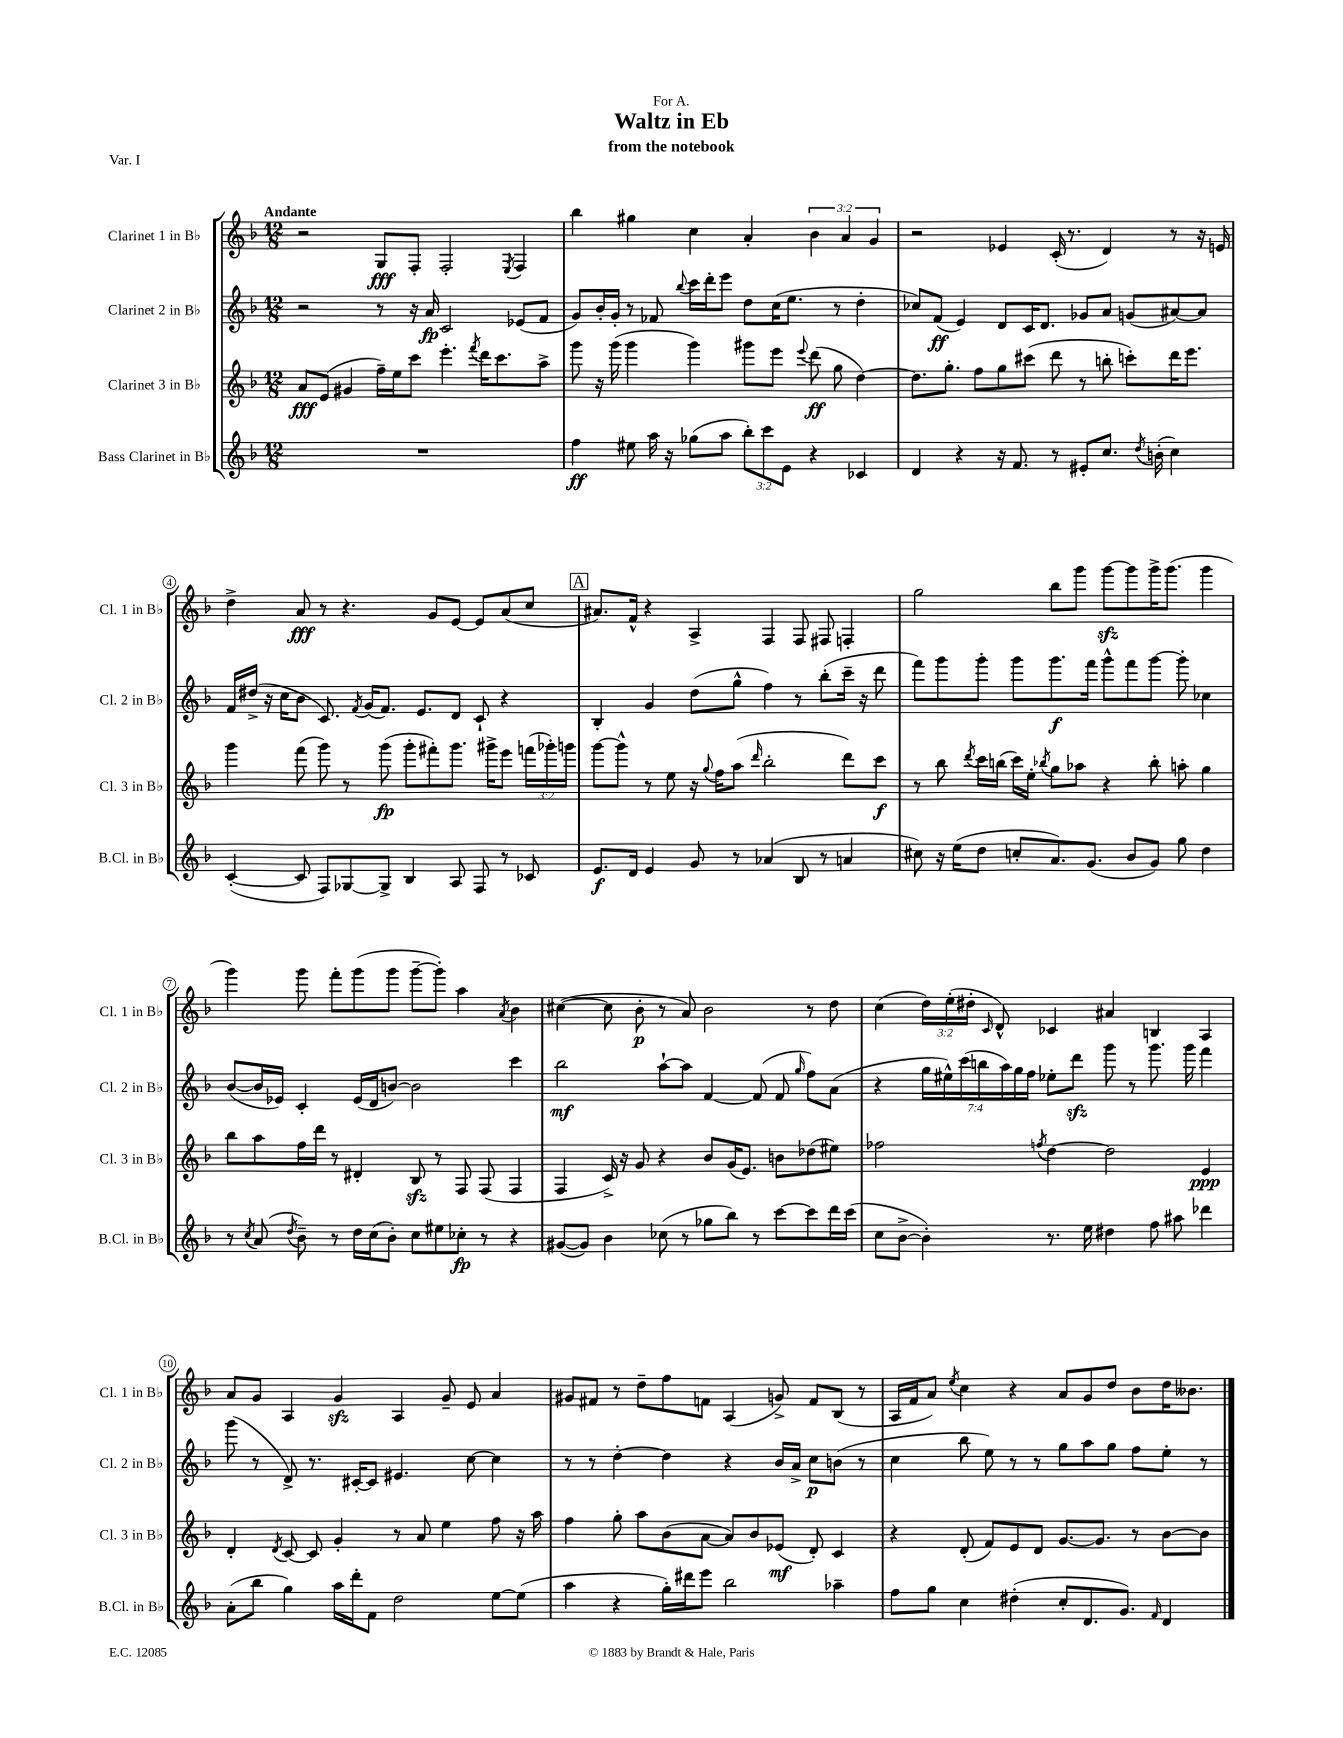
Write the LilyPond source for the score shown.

\header { title = "Waltz in Eb" subtitle = "from the notebook" dedication = "For A." piece = "Var. I" }
<<
\new StaffGroup <<
\new Staff = "s0" \with { instrumentName = "Clarinet 1 in Bb" shortInstrumentName = "Cl. 1 in Bb" } {
    \clef treble \key f \major \numericTimeSignature \time 12/8 \override Staff.TupletNumber.text = #tuplet-number::calc-fraction-text \tempo "Andante"
    \autoBeamOff r2 g8[\fff f8]-. f2-. \acciaccatura { e8 } f4 |
    bes''4 gis''4 c''4 a'4-. \tuplet 3/2 { bes'4 a'4 g'4 } |
    r2 ees'4 c'16-.( r8. d'4) r8 r16 e'16 |
    d''4-> a'8\fff r8 r4. g'8[ e'8]~ e'8[ a'8( c''8] |
    \mark \markup { \box "A" } ais'8.[) f'16]-^ r4 a4-> f4 f8 fis8 f4-. |
    g''2 bes''8[ g'''8] g'''8[~\sfz g'''8 g'''16-> g'''8.]( g'''4 |
    g'''4) g'''8 f'''8[-. g'''8( g'''8] g'''8[~-- g'''8]-.) a''4 \acciaccatura { a'8 } bes'4 |
    cis''4~( cis''8 bes'8-.\p r8 a'8) bes'2 r8 d''8 |
    c''4( \tuplet 3/2 { d''16[) e''16-.( dis''16]-. } \grace { c'16 } d'8-^) ces'4 ais'4 b4 a4 |
    a'8[ g'8] a4 g'4\sfz a4 g'8-- e'8 a'4 |
    gis'8[ fis'8] r8 d''8[-- f''8 f'8] a4( g'8->) f'8[ bes8]( r8 |
    a16[ f'16 a'8]) \acciaccatura { e''8 } c''4 r4 a'8[ g'8 d''8] bes'8[ d''16 beses'8.] \bar "|." |
}
\new Staff = "s1" \with { instrumentName = "Clarinet 2 in Bb" shortInstrumentName = "Cl. 2 in Bb" } {
    \clef treble \key f \major \numericTimeSignature \time 12/8 \override Staff.TupletNumber.text = #tuplet-number::calc-fraction-text
    \autoBeamOff r2 r8 r16 a'16\fp c'2 ees'8[( f'8] |
    g'8[) bes'16-. g'16]-. r8 fes'8 \appoggiatura { bes''8 } c'''16[ d'''16-. e'''8] d''8[ c''16( e''8.] r8 d''4-. |
    ces''8[) f'8]\ff( e'4) d'8[ c'16 d'8.] ges'8[ a'8] g'8[( ais'8~) ais'8] |
    f'16[ dis''16]->( r16 c''16[ bes'8] c'8.) \acciaccatura { f'8 } g'16[( f'8.]) e'8.[ d'8] c'8-! r4 |
    \mark \markup { \box "A" } bes4-. g'4 d''8[( g''8]-^ f''4) r8 bes''8[-.( c'''16]-- r16 d'''8 |
    f'''8[) g'''8 g'''8]-. g'''8[ g'''8.\f f'''16] g'''8[-^ f'''8 g'''8]~ g'''8-. ces''4 |
    bes'8[~( bes'16 ees'16]) c'4-. ees'16[( d'16 b'8]~) b'2 c'''4 |
    bes''2\mf a''8[~-! a''8] f'4~ f'8( f'8 \grace { g''16 } f''8[) a'8]( |
    r4 \tuplet 7/4 { g''16[ eis''16-^) c'''16( b''16 a''16) g''16 f''16] } ees''8[-. d'''8]\sfz g'''8 r8 g'''8. g'''16 f'''4 |
    g'''8( r8 d'8->) r8. cis'16[~-. cis'8] eis'4. c''8~ c''4 |
    r8 r8 d''4~-. d''4 r4 bes'16[ a'16]-> c''8[\p b'8]( r8 |
    c''4 bes''8 e''8) r8 r8 g''8[ a''8 g''8] f''8[ e''8]-. r8 \bar "|." |
}
\new Staff = "s2" \with { instrumentName = "Clarinet 3 in Bb" shortInstrumentName = "Cl. 3 in Bb" } {
    \clef treble \key f \major \numericTimeSignature \time 12/8 \override Staff.TupletNumber.text = #tuplet-number::calc-fraction-text
    \autoBeamOff a'8[\fff e'8]( gis'4 f''16[--) e''16 c'''8] e'''4.-. \acciaccatura { f'''8 } d'''16[ c'''8. a''8]-> |
    g'''8 r16 g'''16( g'''4 g'''4) gis'''8[ e'''8] \appoggiatura { e'''8 } d'''8\ff( g''8 d''4~) |
    d''8.[ g''8.]-. f''8[ g''8 cis'''8]( d'''8 r8 b''8-. c'''8[-.) d'''16 e'''8.] |
    g'''4 f'''8( g'''8) r8 g'''8\fp( g'''8[-. fis'''8-.) g'''8.] gis'''16[-> e'''8] \tuplet 3/2 { f'''16[( ges'''16-.) g'''16] } |
    \mark \markup { \box "A" } g'''8[~ g'''8]-^ r8 e''8 r16 \appoggiatura { g''8 } f''16[ a''8]( \grace { d'''16 } bes''2-. d'''8[) c'''8]\f |
    r8 bes''8 \acciaccatura { d'''8 } c'''16[ b''16]( c'''16[) e''16]-. \acciaccatura { bes''8 } g''8[ aes''8] r4 bes''8-. a''8-. g''4 |
    bes''8[ a''8 f''16 d'''16] r8 dis'4-. bes8\sfz r8 f8 f8( f4 |
    f4 c'16->) r16 g'8 r4 bes'8[ g'16( e'8.]) b'8[ des''8( eis''8]) |
    fes''2 \acciaccatura { f''8 } d''4~ d''2 e'4\ppp |
    d'4-. \acciaccatura { d'8 } c'8~ c'8 g'4-. r8 a'8 e''4 f''8 r16 a''16 |
    f''4 g''8-. a''8[ bes'8( a'8]~ a'8[) bes'8 ees'8]\mf( d'8-.) c'4 |
    r4 d'8-.( f'8[) e'8 d'8] g'8.[~ g'8.] r8 bes'8[~ bes'8] \bar "|." |
}
\new Staff = "s3" \with { instrumentName = "Bass Clarinet in Bb" shortInstrumentName = "B.Cl. in Bb" } {
    \clef treble \key f \major \numericTimeSignature \time 12/8 \override Staff.TupletNumber.text = #tuplet-number::calc-fraction-text
    \autoBeamOff R1. |
    f''4\ff eis''8 a''16 r16 ges''8[( a''8] \tuplet 3/2 { bes''8[-.) c'''8 e'8] } r4 ces'4 |
    d'4 r4 r16 f'8. r8 eis'8[-. c''8.] \acciaccatura { d''8 } b'16-.( c''4) |
    c'4~-.( c'8 f8[) ges8~ ges8]-> bes4 a8 f8 r8 ces'8 |
    \mark \markup { \box "A" } e'8.[\f d'16] e'4 g'8 r8 aes'4( bes8 r8 a'4 |
    cis''8) r16 e''16[( d''8] c''8[-. a'8.) g'8.]( bes'8[ g'8]) g''8 d''4 |
    r8 \acciaccatura { c''8 } a'8( \acciaccatura { d''8 } bes'8--) r8 d''16[ c''16( bes'8]-.) c''8[ eis''8 ces''8]-.\fp r8 r4 |
    gis'8[~( gis'8]) bes'4 ces''8( r8 ges''8[ bes''8]) r8 c'''8[~ c'''8 d'''16 c'''16]( |
    c''8[ bes'8]~-> bes'4-.) r8. e''16 dis''4 f''8 ais''8 des'''4 |
    a'8[-.( bes''8] g''4) a''16[ d'''16-. f'8] d''2 e''8[~ e''8]( |
    a''4 r4 g''16[-.) dis'''16 e'''8] bes''2 aes''4-- |
    f''8[ g''8] c''4 dis''4-.( c''8[-. d'8. g'8.]) \grace { f'16 } d'4 \bar "|." |
}
>>
>>
\layout { \context { \Score \override BarNumber.stencil = #(make-stencil-circler 0.1 0.3 ly:text-interface::print) } }
